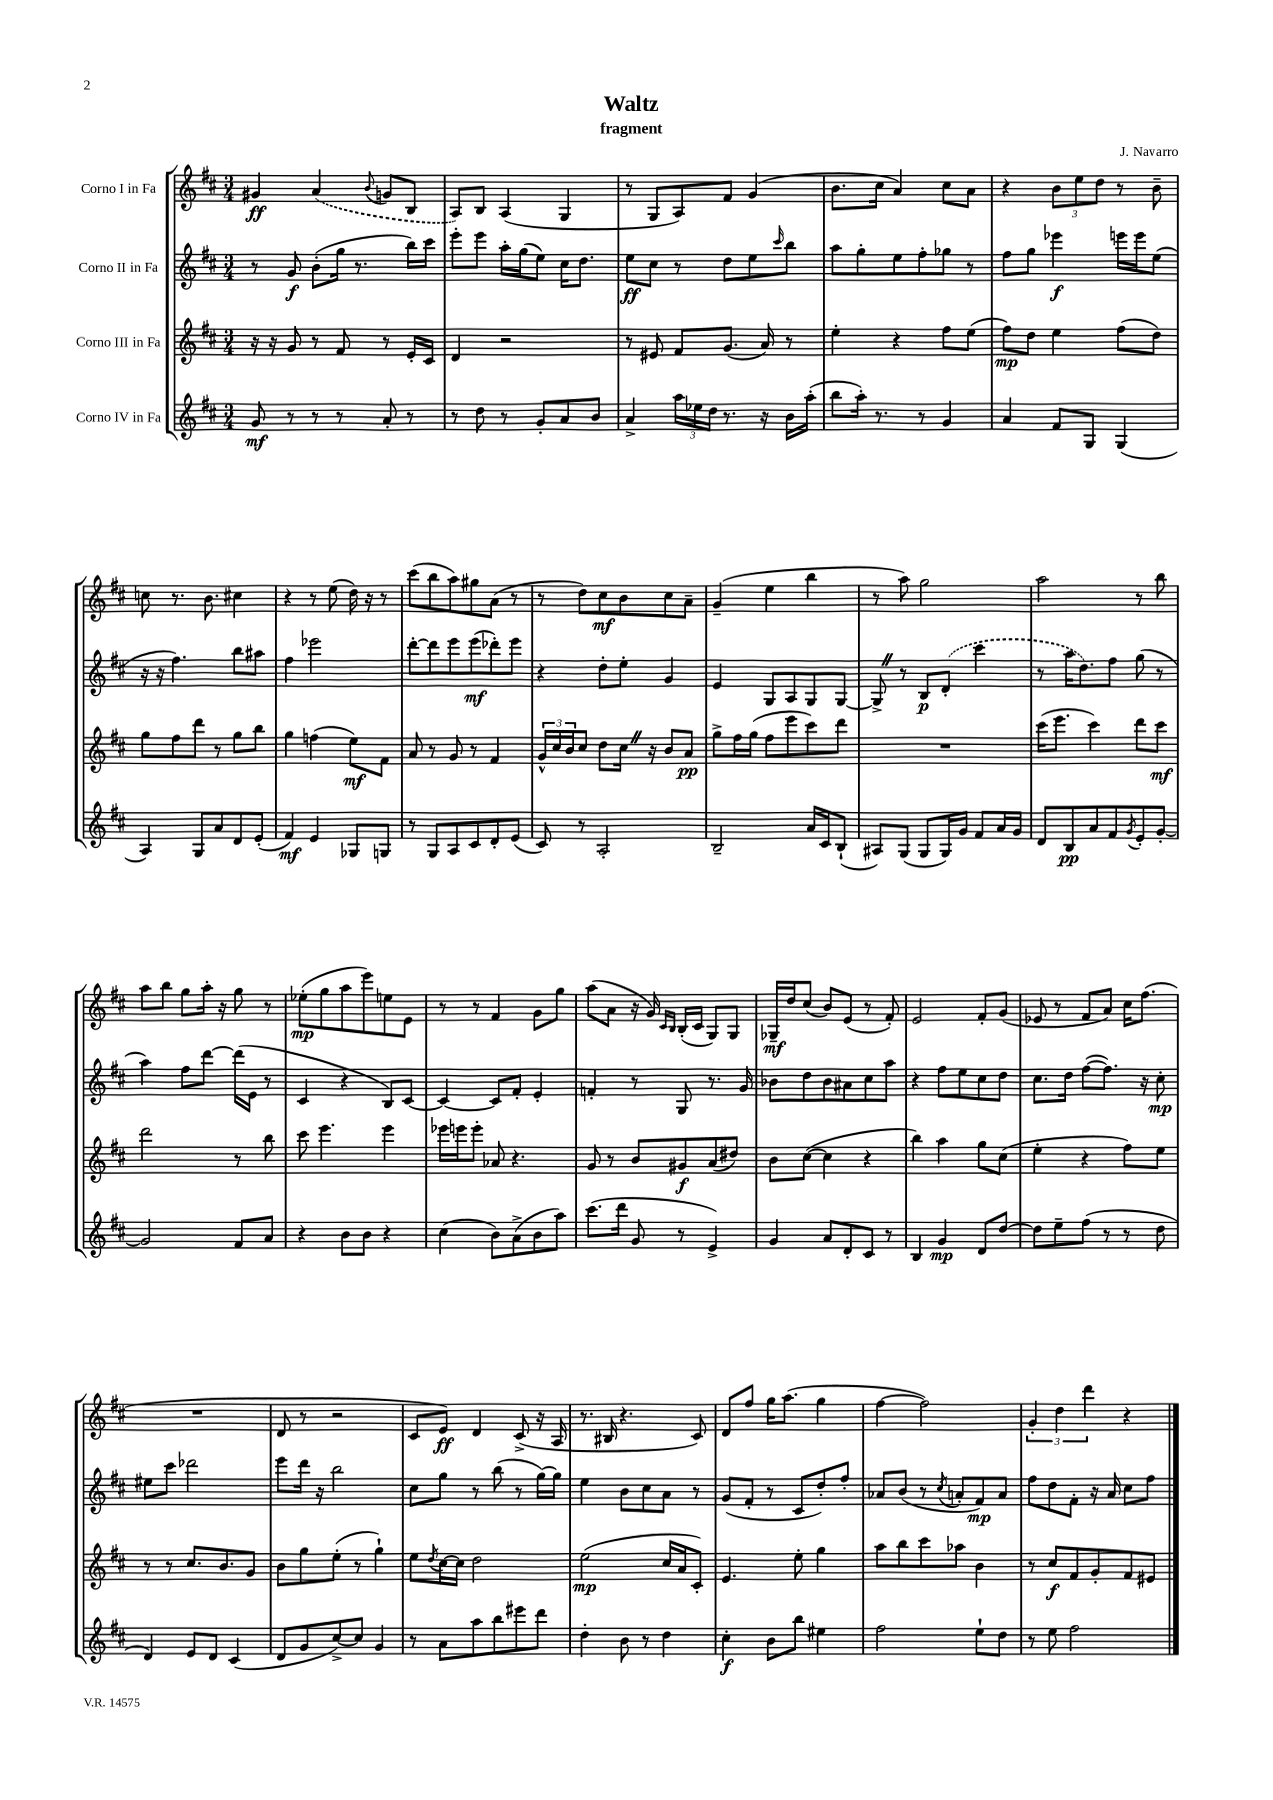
\header { title = "Waltz" composer = "J. Navarro" subtitle = "fragment" }
<<
\new StaffGroup <<
\new Staff = "s0" \with { instrumentName = "Corno I in Fa" } {
    \clef treble \key d \major \numericTimeSignature \time 3/4
    gis'4\ff \once \slurDashed a'4( \appoggiatura { b'8 } g'8 b8 |
    a8) b8 a4( g4 |
    r8 g8 a8) fis'8 g'4( |
    b'8. cis''16 a'4) cis''8 a'8 |
    r4 \tuplet 3/2 { b'8 e''8 d''8 } r8 b'8-- |
    c''8 r8. b'8. cis''4 |
    r4 r8 e''8( d''16) r16 r8 |
    cis'''8( b''8 a''8) gis''8 a'8( r8 |
    r8 d''8) cis''8\mf b'8 cis''8 a'8-- |
    g'4--( e''4 b''4 |
    r8 a''8) g''2 |
    a''2 r8 b''8 |
    a''8 b''8 g''8 a''16-. r16 g''8 r8 |
    ees''8-.\mp( g''8 a''8 e'''8) e''8 e'8 |
    r8 r8 fis'4 g'8 g''8 |
    a''8( a'8 r16 g'16) \grace { cis'16 b16 } b16-.( cis'16 g8) g8 |
    ges16--\mf d''16 cis''8( b'8) e'8( r8 fis'8-.) |
    e'2 fis'8-. g'8( |
    ees'8 r8 fis'8 a'8) cis''16 fis''8.( |
    R2. |
    d'8 r8 r2 |
    cis'8 e'8\ff) d'4 cis'8->( r16 a16 |
    r8. bis16 r4. cis'8) |
    d'8 fis''8 g''16 a''8.( g''4 |
    fis''4~ fis''2) |
    \tuplet 3/2 { g'4-. d''4 d'''4 } r4 \bar "|." |
}
\new Staff = "s1" \with { instrumentName = "Corno II in Fa" } {
    \clef treble \key d \major \numericTimeSignature \time 3/4
    r8 g'8\f b'8-.( g''16 r8. b''16) cis'''16 |
    e'''8-. e'''8 a''16-. g''16( e''8) cis''16 d''8. |
    e''8\ff cis''8 r8 d''8 e''8 \grace { cis'''16 } b''8 |
    a''8 g''8-. e''8 fis''8-. ges''8 r8 |
    fis''8 g''8 ees'''4\f e'''16 e'''16 e''8( |
    r16 r16 fis''4.) b''8 ais''8 |
    fis''4 ees'''2 |
    d'''8~-. d'''8 e'''8 e'''8\mf( des'''8-.) e'''8 |
    r4 d''8-. e''8-. g'4 |
    e'4 g8 a8 g8 g8~ |
    g8-> \once \override BreathingSign.text = \markup { \musicglyph "scripts.caesura.straight" } \breathe r8 b8\p \once \slurDashed d'8-.( cis'''4 |
    r8 a''16 d''8.) fis''8 g''8( r8 |
    a''4) fis''8 d'''8~ d'''16( e'16 r8 |
    cis'4 r4 b8) cis'8~ |
    cis'4~ cis'8 fis'8-. e'4-. |
    f'4-. r8 g8 r8. g'16 |
    bes'8 d''8 bes'8 ais'8 cis''8 a''8 |
    r4 fis''8 e''8 cis''8 d''8 |
    cis''8. d''16 fis''8~( fis''8.) r16 cis''8-.\mp |
    eis''8 cis'''8 des'''2 |
    e'''8 d'''16 r16 b''2 |
    cis''8 g''8 r8 b''8( r8 g''16~) g''16 |
    e''4 b'8 cis''8 a'8 r8 |
    g'8( fis'8-. r8 cis'8 d''8-.) fis''8-. |
    aes'8 b'8( r8 \acciaccatura { cis''8 } a'8-. fis'8\mp) a'8 |
    fis''8 d''8 fis'8-. r16 a'16 cis''8 fis''8 \bar "|." |
}
\new Staff = "s2" \with { instrumentName = "Corno III in Fa" } {
    \clef treble \key d \major \numericTimeSignature \time 3/4
    r16 r16 g'8 r8 fis'8 r8 e'16-. cis'16 |
    d'4 r2 |
    r8 eis'8 fis'8 g'8.( a'16) r8 |
    e''4-. r4 fis''8 e''8( |
    fis''8\mp) d''8 e''4 fis''8( d''8) |
    g''8 fis''8 d'''8 r8 g''8 b''8 |
    g''4 f''4( e''8\mf) fis'8 |
    a'8 r8 g'8 r8 fis'4 |
    \tuplet 3/2 { g'16-^ cis''16 b'16 } cis''8 d''8 cis''16 \once \override BreathingSign.text = \markup { \musicglyph "scripts.caesura.straight" } \breathe r16 b'8 a'8\pp |
    g''8-> fis''16 g''16( fis''8 e'''8 cis'''8) d'''8 |
    R2. |
    cis'''16( e'''8. cis'''4) d'''8 cis'''8\mf |
    d'''2 r8 b''8 |
    cis'''8 e'''4. e'''4 |
    ees'''16 e'''16 e'''8-. aes'8 r4. |
    g'8 r8 b'8 gis'8\f a'8( dis''8) |
    b'8 cis''8~( cis''4 r4 |
    b''4) a''4 g''8 cis''8( |
    e''4-. r4 fis''8) e''8 |
    r8 r8 cis''8. b'8. g'8 |
    b'8 g''8 e''8-.( r8 g''4-!) |
    e''8 \acciaccatura { d''8 } cis''16~ cis''16 d''2 |
    e''2\mp( cis''16 a'16 cis'8-.) |
    e'4. e''8-. g''4 |
    a''8 b''8 cis'''8 aes''8 b'4 |
    r8 cis''8\f fis'8 g'8-. fis'8 eis'8 \bar "|." |
}
\new Staff = "s3" \with { instrumentName = "Corno IV in Fa" } {
    \clef treble \key d \major \numericTimeSignature \time 3/4
    g'8\mf r8 r8 r8 a'8-. r8 |
    r8 d''8 r8 g'8-. a'8 b'8 |
    a'4-> \tuplet 3/2 { a''16 ees''16 d''16 } r8. r16 b'16 a''16-.( |
    b''8 a''16-.) r8. r8 g'4 |
    a'4 fis'8 g8 g4( |
    a4) g8 a'8 d'8 e'8-.( |
    fis'4\mf) e'4 ges8 g8 |
    r8 g8 a8 cis'8 d'8-. e'8( |
    cis'8) r8 a2-. |
    b2-- a'16 cis'16 b8-!( |
    ais8) g8( g8 g16) g'16 fis'8 a'16 g'16 |
    d'8 b8\pp a'8 fis'8 \acciaccatura { g'8 } e'8-. g'8~-. |
    g'2 fis'8 a'8 |
    r4 b'8 b'8 r4 |
    cis''4( b'8) a'8->( b'8 a''8) |
    cis'''8.( d'''16 g'8 r8 e'4->) |
    g'4 a'8 d'8-. cis'8 r8 |
    b4 g'4\mp d'8 d''8~ |
    d''8 e''8-- fis''8( r8 r8 d''8 |
    d'4) e'8 d'8 cis'4( |
    d'8 g'8 cis''8~->) cis''8 g'4 |
    r8 a'8 a''8 b''8 eis'''8 d'''8 |
    d''4-. b'8 r8 d''4 |
    cis''4-.\f b'8 b''8 eis''4 |
    fis''2 e''8-! d''8 |
    r8 e''8 fis''2 \bar "|." |
}
>>
>>
\layout { \context { \Score \remove "Bar_number_engraver" } }
